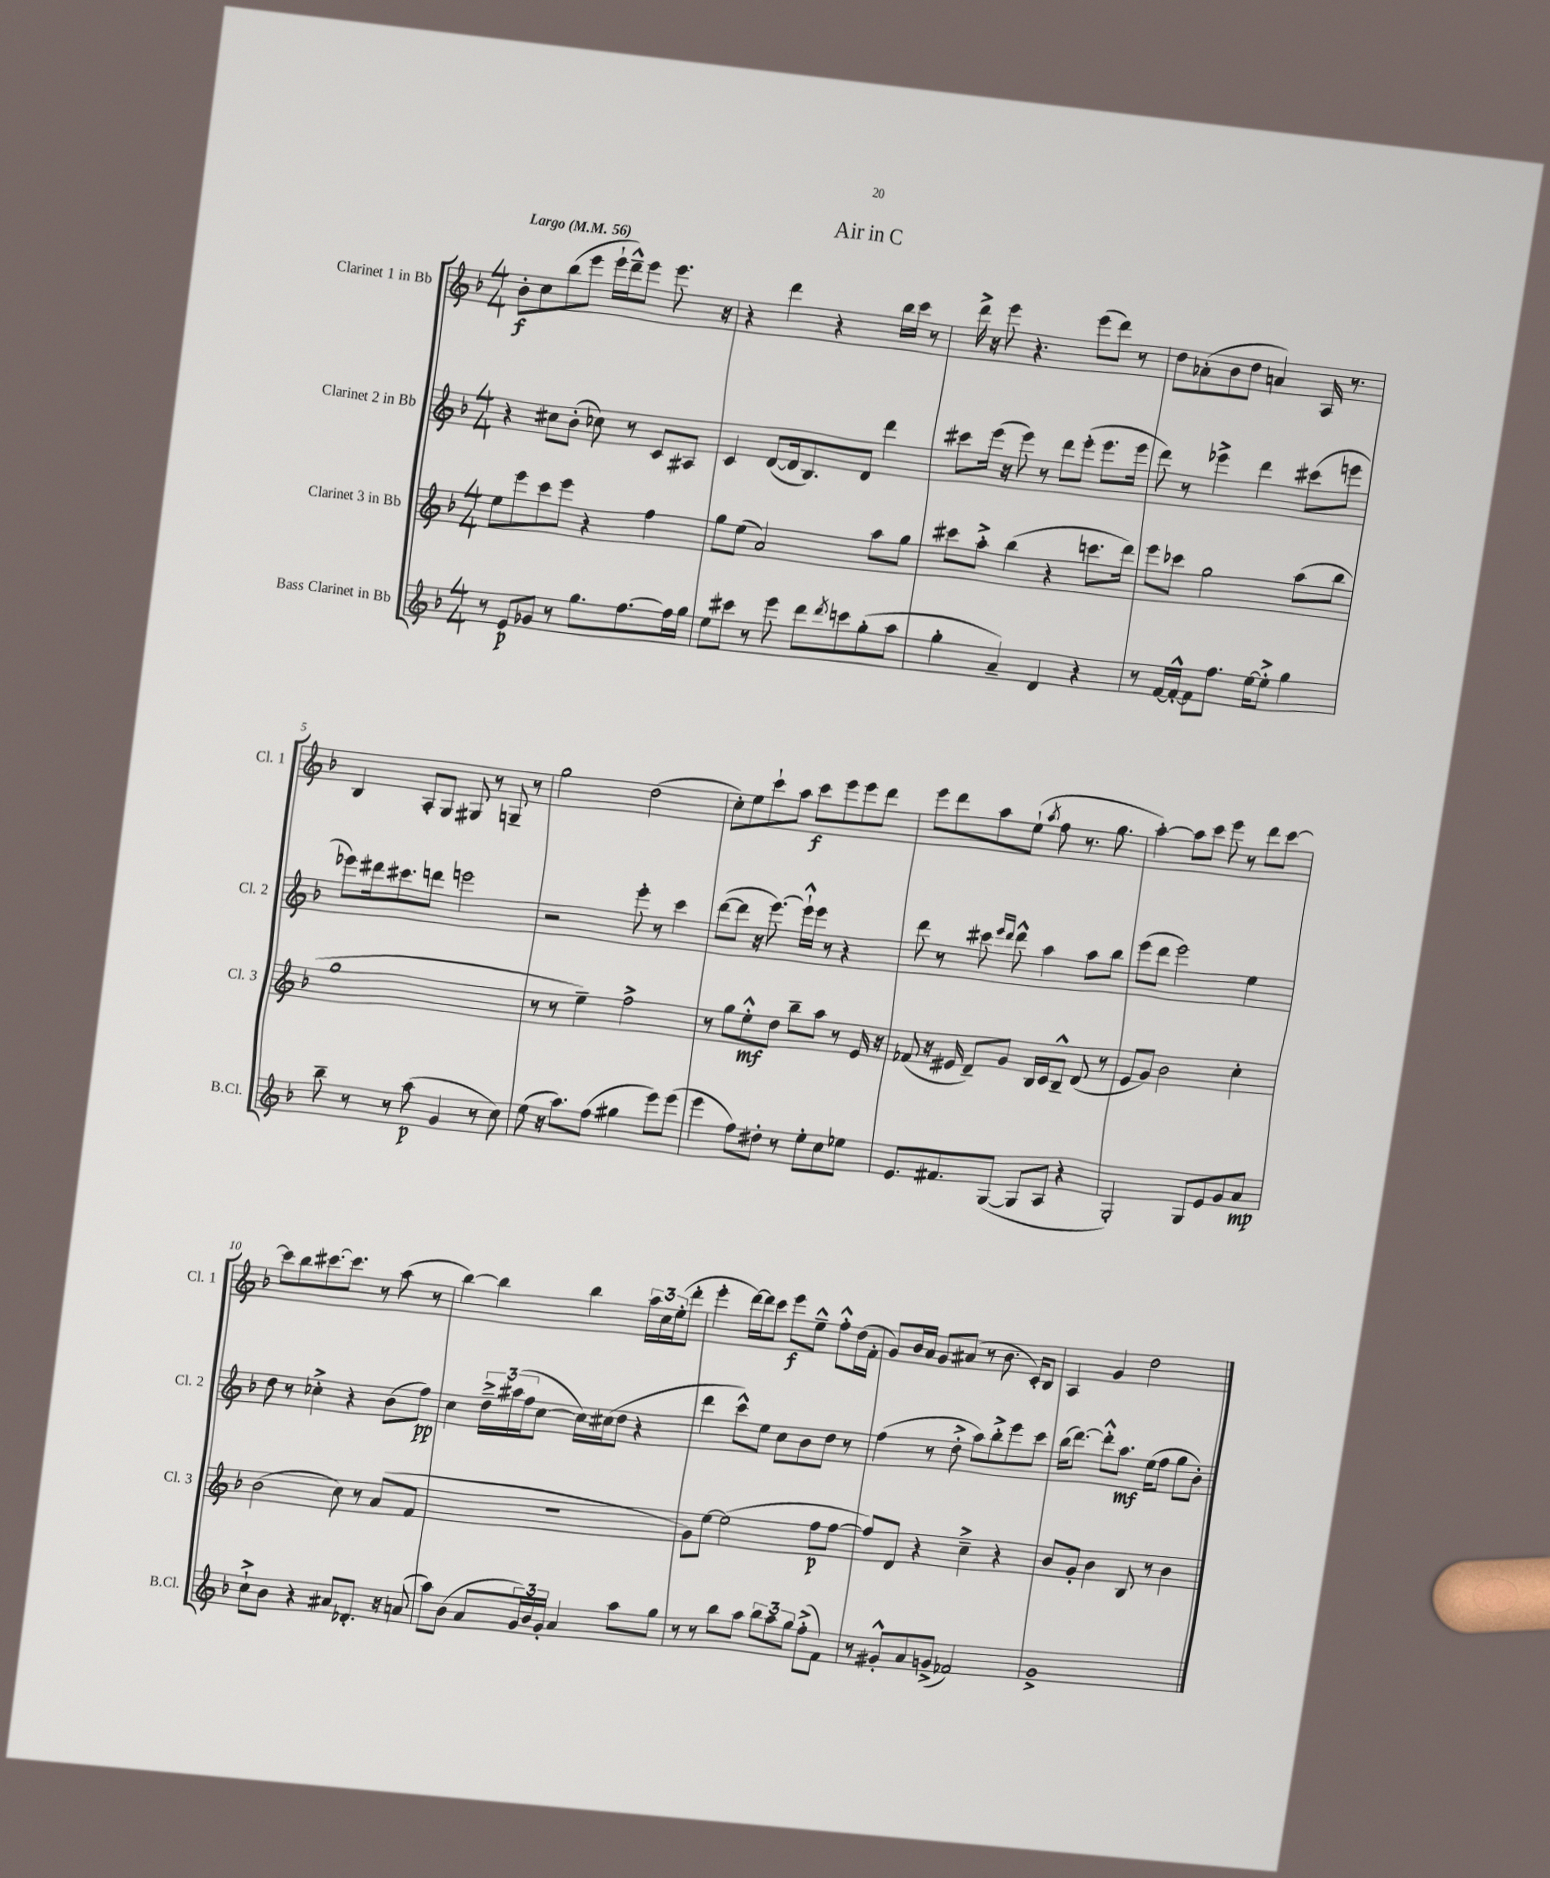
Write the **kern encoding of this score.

**kern	**kern	**kern	**kern
*staff4	*staff3	*staff2	*staff1
*clefG2	*clefG2	*clefG2	*clefG2
*k[b-]	*k[b-]	*k[b-]	*k[b-]
*M4/4	*M4/4	*M4/4	*M4/4
*MM56	*MM56	*MM56	*MM56
8r	8ee\L	4r	8b-'\L
8e/L	8eee\	.	8cc\
8g-/J	8ccc\	8cc#\L	(8bb-\
8r	8eee\J	(8b-'\J	8eee\J
8.gg\L	4r	8cc-\)	16eee`\LL
.	.	.	16ddd~^^\J)
.	.	8r	8eee\J
[8.ff\	.	.	.
.	4ff\	8c/L	8.eee\
16ff\]L	.	8A#/J	.
16gg\JJ	.	.	16r
=	=	=	=
8ee\L	8gg\L	4c/	4r
8ccc#\J	(8ee\J	.	.
8r	2a/)	([8d/L	4ddd\
8eee\	.	16d/]k	.
.	.	8.B-/)	.
8ddd\L	.	.	4r
8qddd/	.	.	.
8ccc\	.	8d/J	.
(8gg'\	8aa\L	4ddd\	16bb-\LL
.	.	.	16ccc\JJ
8aa\J	8gg\J	.	8r
=	=	=	=
4gg'\	8ccc#\L	8ccc#\L	16ddd^\
.	.	.	16r
.	8aa'^\J	(16eee\Jk	8eee\
.	.	16r	.
4a~/)	(4bb-\	8eee\)	4.r
.	.	8r	.
4d/	4r	8ddd\L	.
.	.	(8eee'\J	(8eee\L
4r	8.ccc\L	8.eee\L	8ddd\J)
.	.	.	8r
.	16ddd\Jk)	16eee\Jk	.
=	=	=	=
8r	8eee\L	8ddd\)	8dd\L
[16f/LL	8ccc-\J	8r	(8a-'\
16f'^^/_JJ	.	.	.
8f\]L	2gg\	4eee-^\	8b-\
8.ff\J	.	.	8dd\J
.	.	4ddd\	4a/)
[16ee\LK	.	.	.
8ee'^\]J	.	.	.
4gg\	(8aa\L	(8ccc#\L	16A/
.	.	.	8.r
.	8bb-\J	8eee\J	.
=	=	=	=
8bb-~\	1gg	8eee-\L)	4B-/
8r	.	16ddd#\k	.
.	.	8.ccc#\	.
8r	.	.	8A'/L
(8aa\	.	8ddd\J	8G/J
4g/	.	2eee\	8G#/
.	.	.	8r
8r	.	.	8G~/
8cc\)	.	.	8r
=	=	=	=
(8ee\	8r	2r	2gg\
16r	8r	.	.
8.aa\L)	.	.	.
.	4ee~\)	.	.
(8ff\J	.	.	.
4gg#\	2ff^\	8eee'\	(2dd\
.	.	8r	.
8eee\L)	.	4ccc\	.
(8eee\J	.	.	.
=	=	=	=
4eee\	8r	([8ddd\L	8cc'\L)
.	8gg\L	8ddd\]J	8ee\
8ff\L)	8ee'^^\	16r	8ccc`\
.	.	[8.eee\)	.
8dd#'\J	8dd\J	.	8aa\J
8r	8bb-~\L	16eee`^^\]LL	8ccc\L
.	.	16eee\JJ	.
8ee'\L	8aa\J	8r	8eee\
8cc\	8r	4r	8eee\
8ee-\J	16e/	.	8ddd\J
.	16r	.	.
=	=	=	=
8.e/L	(8f-/	8ddd\	8eee\L
.	16r	8r	8ddd\
8.f#/	16e#/	.	.
.	8d~/L)	8ccc#\	8aa\
.	.	16qqeee/LL	.
.	.	16qqddd/JJ	.
([8G/J	8g/J	8ddd^^\	(8ee`\J
.	.	.	8qaa/
8G/]L	16B-/LL	4aa\	8ff\
.	16c/J	.	.
8A/J	8B-~^^/J	.	8.r
4r	(8d/	8aa\L	.
.	.	.	8.gg\
.	8r	8bb-\J	.
=	=	=	=
2G'/)	8e/L	(8eee\L	[4aa'\)
.	8g/J)	8ddd\J	.
.	2b-\	2eee\)	8aa\]L
.	.	.	8ccc\J
8G/L	.	.	8eee\
8e/	.	.	8r
8g/	4cc'\	4ee\	8ddd\L
8a/J	.	.	[8ccc\J
=	=	=	=
8cc`^\L	(2b-\	8dd\	8ccc\]L
8b-\J	.	8r	8bb-\
4r	.	4cc-'^\	[8.ccc#\
.	.	.	8.ccc#\]J
8a#/L	8cc\)	4r	.
8.d-'/J	8r	.	8r
.	(8a/L	(8b-\L	(8aa\
16r	.	.	.
(8a/	8f/J	8ff\J)	8r
=	=	=	=
8aa\L)	1r	4cc\	[4bb-\)
(8b-\J	.	.	.
8a/L	.	24dd~^\LL	4bb-\]
.	.	(24aa#\	.
.	.	24ff\J	.
24g/L)	.	[8cc\J	.
24b-/	.	.	.
24g'/JJ	.	.	.
4a/	.	16cc\]LL)	4bb-\
.	.	(16cc#\J	.
.	.	8dd\J	.
8aa\L	.	4r	24aa\LL
.	.	.	24cc\
.	.	.	(24ee'\J
8gg\J	.	.	8ddd'\J
=	=	=	=
8r	8g\L)	4ddd\	4eee'\
8r	[8ee\J	.	.
8bb-\L	(2ee\]	8ccc^^\L)	[16ddd\LL)
.	.	.	16ddd\]J
8aa\J	.	8ee\J	8ccc\J
12bb-\L	.	8cc\L	8eee\L
12aa\	.	.	.
.	.	8b-\	8ee~^^\J
12gg\J	.	.	.
(8ff'^\L	8ff\L	8dd\J	8ff'^^\L
8f\J)	[8ff\J	8r	(16dd\L
.	.	.	16f'\JJ
=	=	=	=
8r	8ff/]L)	(4ff\	8g/L)
8g#'^^/L	8d/J	.	16b-/L
.	.	.	16a/JJ
8a/	4r	8r	8g/L
(8g^/J	.	8dd'^\	(8a#/J
2f-/)	4cc~^\	8aa\L)	8r
.	.	8bb-'^\	8.b-\
.	4r	8eee\	.
.	.	.	16c'/LK)
.	.	8ccc\J	8B-/J
=	=	=	=
1g^	8b-/L	(16bb-\LK	4A/
.	.	[8.ddd\J)	.
.	8g'/J	.	.
.	4b-\	8ddd'^^\]L	4g/
.	.	8.aa\J	.
.	8B-/	.	2dd\
.	.	(16ee\LK	.
.	8r	8ff\J	.
.	4b-\	8gg\L	.
.	.	8b-'\J)	.
==	==	==	==
*-	*-	*-	*-
